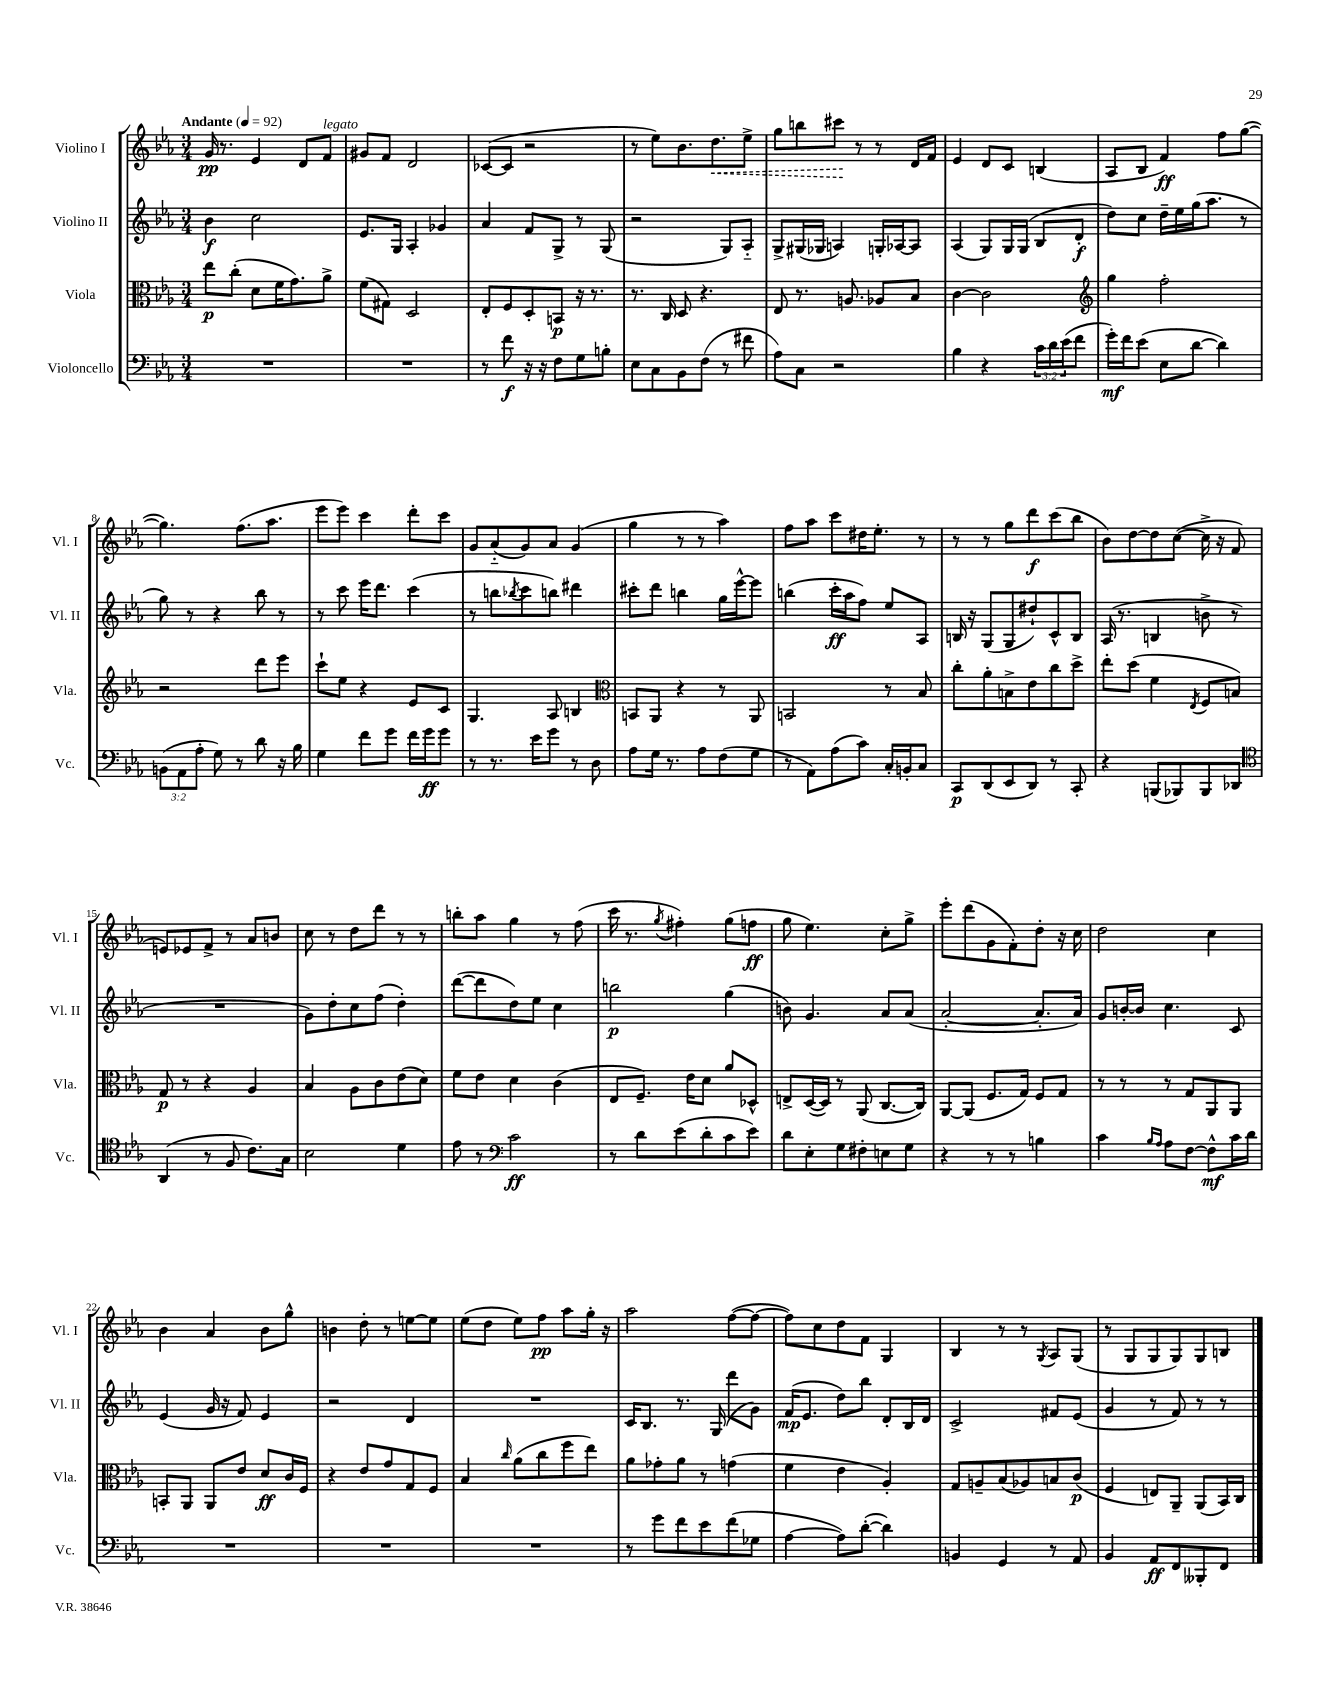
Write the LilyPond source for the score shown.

<<
\new StaffGroup <<
\new Staff = "s0" \with { instrumentName = "Violino I" shortInstrumentName = "Vl. I" } {
    \clef treble \key ees \major \numericTimeSignature \time 3/4 \tempo "Andante" 4 = 92
    g'16\pp r8. ees'4 d'8 f'8^\markup { \italic "legato" } |
    gis'8 f'8 d'2 |
    ces'8~( ces'8 r2 |
    r8 ees''8) bes'8. \once \override Hairpin.style = #'dashed-line d''8.\< ees''8-> |
    g''8 b''8 cis'''8\! r8 r8 d'16 f'16 |
    ees'4 d'8 c'8 b4( |
    aes8 bes8 f'4\ff) f''8 g''8~( |
    g''4.) f''8.( aes''8. |
    ees'''8 ees'''8) c'''4 d'''8-. c'''8 |
    g'8 aes'8-_( g'8) aes'8 g'4( |
    g''4 r8 r8 aes''4) |
    f''8 aes''8 c'''8 dis''16 ees''8.-. r8 |
    r8 r8 g''8 d'''8\f c'''8( bes''8 |
    bes'8) d''8~ d''8 c''8~( c''16-> r16 f'8 |
    e'8) ees'8 f'8-> r8 aes'8 b'8 |
    c''8 r8 d''8 d'''8 r8 r8 |
    b''8-. aes''8 g''4 r8 f''8( |
    c'''16 r8. \acciaccatura { g''8 } fis''4-.) g''8( f''8\ff |
    g''8 ees''4.) c''8-. g''8-> |
    ees'''8-. d'''8( g'8 f'8-.) d''8-. r16 c''16 |
    d''2 c''4 |
    bes'4 aes'4 bes'8 g''8-^ |
    b'4 d''8-. r8 e''8~ e''8 |
    ees''8( d''8 ees''8) f''8\pp aes''8 g''16-. r16 |
    aes''2 f''8~( f''8~ |
    f''8) c''8 d''8 f'8 g4 |
    bes4 r8 r8 \acciaccatura { g8 } aes8 g8( |
    r8 g8 g8 g8) g8 b8 \bar "|." |
}
\new Staff = "s1" \with { instrumentName = "Violino II" shortInstrumentName = "Vl. II" } {
    \clef treble \key ees \major \numericTimeSignature \time 3/4
    bes'4\f c''2 |
    ees'8. g16 aes4-. ges'4 |
    aes'4 f'8 g8-> r8 g8( |
    r2 g8) aes8-_ |
    g8-> gis16( ges16 a4) g16-. aes16~ aes8 |
    aes4( g8) g16 g16( bes8 d'8-.\f |
    d''8) c''8 d''16-- ees''16 g''16( aes''8. r8 |
    g''8) r8 r4 bes''8 r8 |
    r8 c'''8 ees'''16 d'''8. c'''4( |
    r8 b''8 \acciaccatura { bes''8 } c'''8 b''8) dis'''4 |
    cis'''8-. d'''8 b''4 g''16 ees'''16~-^ ees'''8 |
    b''4( c'''16-.\ff aes''16 f''8) ees''8 aes8 |
    b16 r16 g8( g8 dis''8-!) c'8-^ b8 |
    aes16( r8. b4 b'8-> r8 |
    R2. |
    g'8) d''8-. c''8 f''8( d''4-.) |
    d'''8~( d'''8 d''8) ees''8 c''4 |
    b''2\p g''4( |
    b'8) g'4. aes'8 aes'8( |
    aes'2~-. aes'8.-. aes'16) |
    g'8 b'16~-. b'16 c''4. c'8 |
    ees'4( g'16 r16 f'8) ees'4 |
    r2 d'4 |
    R2. |
    c'16 bes8. r8. g16( d'''8 g'8) |
    f'16\mp( ees'8. d''8) bes''8 d'8-. bes16 d'16 |
    c'2-> fis'8 ees'8( |
    g'4 r8 f'8) r8 r8 \bar "|." |
}
\new Staff = "s2" \with { instrumentName = "Viola" shortInstrumentName = "Vla." } {
    \clef alto \key ees \major \numericTimeSignature \time 3/4
    ees''8\p c''8-.( d'8 f'16 g'8.) aes'8-> |
    f'8( gis8) d2 |
    ees8-. f8 d8-. b,8\p r16 r8. |
    r8. c16 d8 r4. |
    ees8 r8. a8. aes8 bes8 |
    c'4~ c'2 |
    \clef treble g''4 f''2-. |
    r2 d'''8 ees'''8 |
    c'''8-! ees''8 r4 ees'8 c'8 |
    g4. aes8 b4 |
    \clef alto b,8 aes,8 r4 r8 aes,8 |
    b,2 r8 bes8 |
    c''8-. aes'8-. b8-> ees'8 c''8 d''8-> |
    ees''8-. d''8( f'4 \acciaccatura { ees8 } f8 b8) |
    g8\p r8 r4 aes4 |
    bes4 aes8 c'8 ees'8( d'8) |
    f'8 ees'8 d'4 c'4( |
    ees8 f8.--) ees'16 d'8 aes'8 des8-^ |
    e8-> d16~( d16) r8 aes,8( c8.~ c16) |
    aes,8~ aes,8( f8. g16) f8 g8 |
    r8 r8 r8 g8 aes,8 aes,8 |
    b,8-. aes,8 aes,8 ees'8 d'8\ff c'16 f16 |
    r4 ees'8 g'8 g8 f8 |
    bes4 \grace { c''16 } aes'8( c''8 f''8 ees''8) |
    aes'8 ges'8-. aes'8 r8 g'4( |
    f'4 ees'4 aes4-.) |
    g8 a8-- bes8( aes8) b8 c'8\p( |
    f4 e8) aes,8-- aes,8( bes,16) c16 \bar "|." |
}
\new Staff = "s3" \with { instrumentName = "Violoncello" shortInstrumentName = "Vc." } {
    \clef bass \key ees \major \numericTimeSignature \time 3/4 \override Staff.TupletNumber.text = #tuplet-number::calc-fraction-text
    R2. |
    R2. |
    r8 f'8\f r16 r16 f8 g8 b8-. |
    ees8 c8 bes,8 f8( r8 fis'8 |
    aes8) c8 r2 |
    bes4 r4 \tuplet 3/2 { c'16 d'16 ees'16( } f'8 |
    g'16-.\mf) f'16 ees'8( ees8 d'8~ d'4) |
    \tuplet 3/2 { b,8( aes,8 aes8-. } g8) r8 d'8 r16 bes16 |
    g4 f'8 g'8 f'16 g'16\ff g'8 |
    r8 r8. ees'16 g'8 r8 d8 |
    aes8 g16 r8. aes8 f8( g8 |
    r8 aes,8) aes8( c'8) c16-. b,16-. c8 |
    c,8\p d,8( ees,8 d,8) r8 c,8-. |
    r4 b,,8( bes,,8) bes,,8 des,8 |
    \clef tenor aes,4( r8 f8 c'8.) g16 |
    bes2 d'4 |
    ees'8 r8 \clef bass c'2\ff |
    r8 d'8 ees'8( d'8-. c'8 ees'8) |
    d'8 ees8-. g8 fis8-. e8 g8 |
    r4 r8 r8 b4 |
    c'4 \grace { bes16 aes16 } aes8 f8~ f8-^\mf c'16 d'16 |
    R2. |
    R2. |
    R2. |
    r8 g'8 f'8 ees'8 f'8( ges8 |
    aes4~ aes8) d'8~-.( d'4) |
    b,4 g,4 r8 aes,8 |
    bes,4 aes,8\ff f,8 beses,,8-. f,8 \bar "|." |
}
>>
>>
